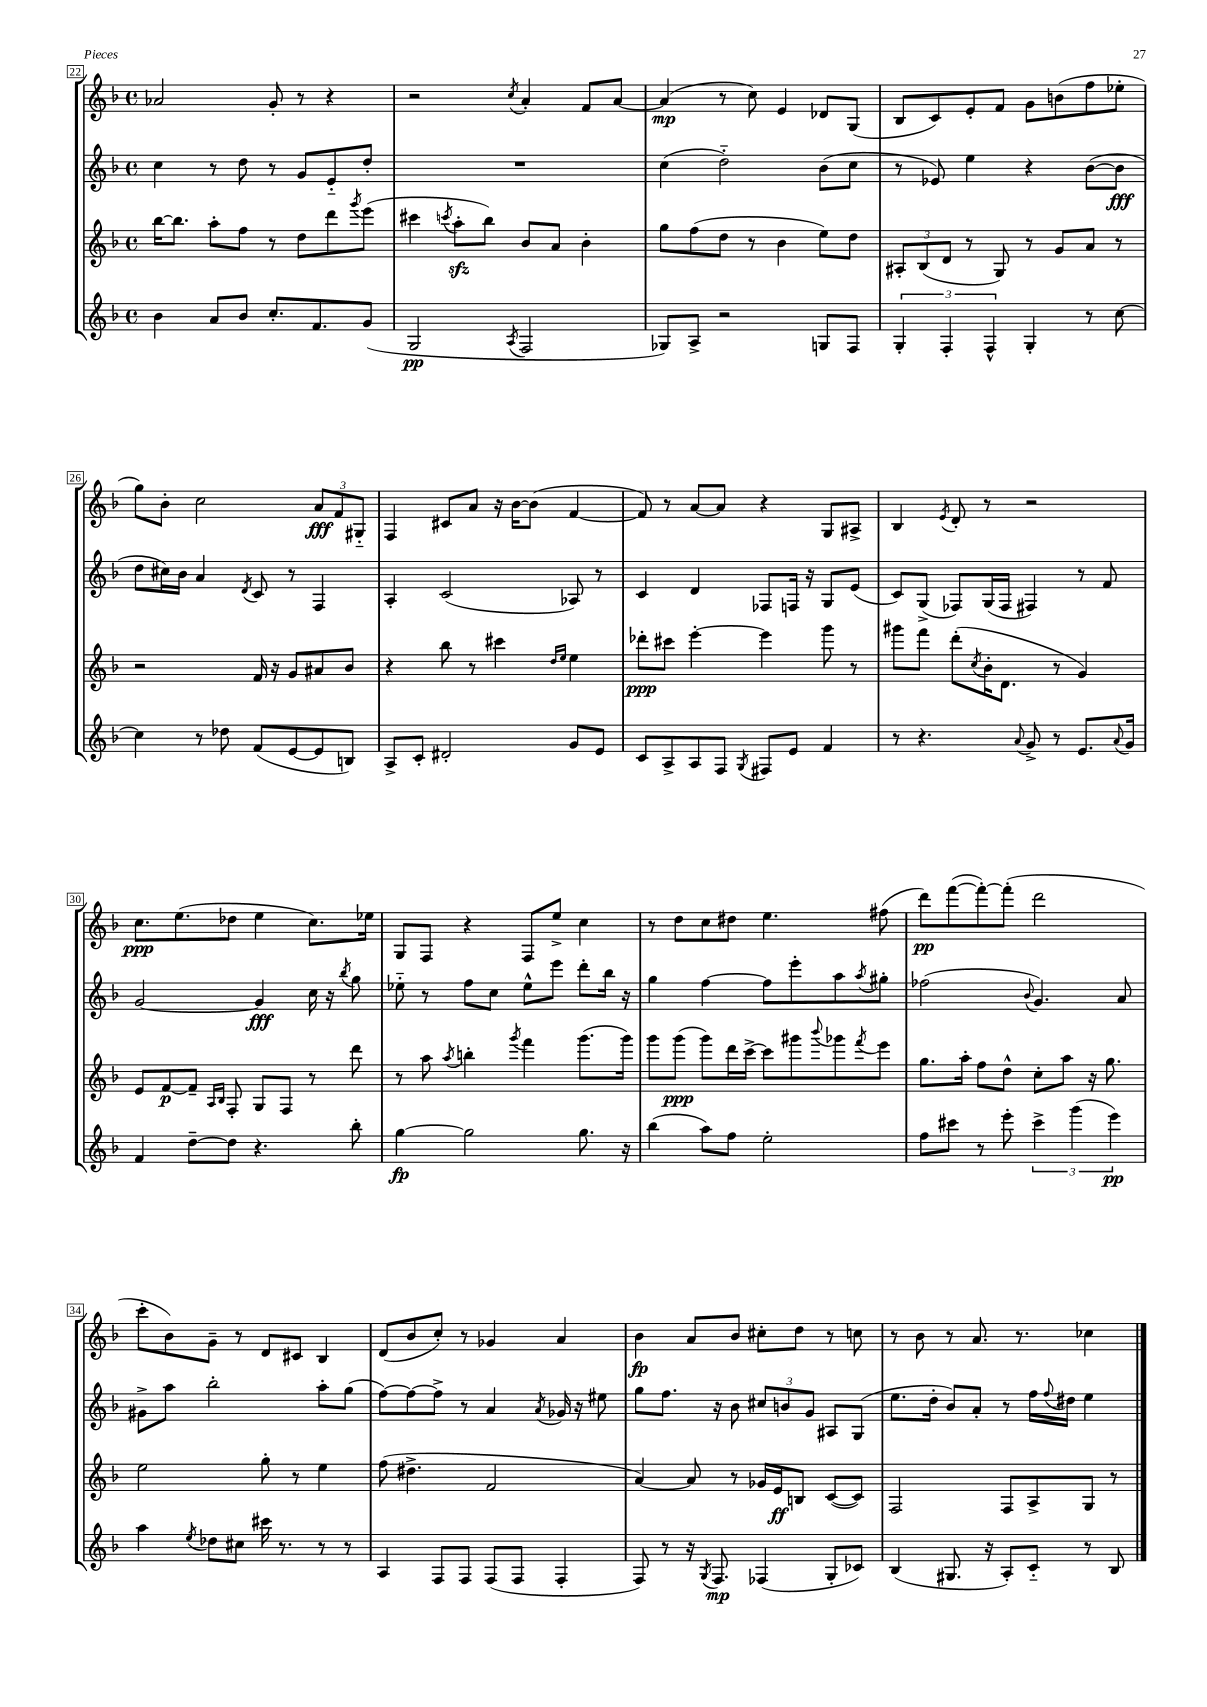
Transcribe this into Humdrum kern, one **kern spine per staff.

**kern	**dynam	**kern	**dynam	**kern	**dynam	**kern	**dynam
*part4	*part4	*part3	*part3	*part2	*part2	*part1	*part1
*staff4	*staff4	*staff3	*staff3	*staff2	*staff2	*staff1	*staff1
*clefG2	*	*clefG2	*	*clefG2	*	*clefG2	*
*k[b-]	*	*k[b-]	*	*k[b-]	*	*k[b-]	*
*M4/4	*	*M4/4	*	*M4/4	*	*M4/4	*
*met(c)	*	*met(c)	*	*met(c)	*	*met(c)	*
=22	=22	=22	=22	=22	=22	=22	=22
4b-\	.	[16bb-\KL	.	4cc\	.	2a-X/	.
.	.	8.bb-\J]	.	.	.	.	.
8a/L	.	8aa'\L	.	8r	.	.	.
8b-/J	.	8ff\J	.	8dd\	.	.	.
8.cc'/L	.	8r	.	8r	.	8g'/	.
.	.	8dd\L	.	8g/L	.	8r	.
8.f/	.	.	.	.	.	.	.
.	.	8ddd\	.	8e/	.	4r	.
.	.	8qggg/	.	.	.	.	.
(8g/J	.	(8eee\J	.	8dd'/J	.	.	.
=23	=23	=23	=23	=23	=23	=23	=23
2G/	pp	4ccc#X\	.	1r	.	2r	.
.	.	8qcccn/	.	.	.	.	.
.	.	8aazz'\L	.	.	.	.	.
.	.	8bb-\J)	.	.	.	.	.
8qA/	.	.	.	.	.	8qcc/	.
2F/	.	8b-/L	.	.	.	4a'/	.
.	.	8a/J	.	.	.	.	.
.	.	4b-'\	.	.	.	8f/L	.
.	.	.	.	.	.	[8a/J	.
=24	=24	=24	=24	=24	=24	=24	=24
8G-X/L)	.	8gg\L	.	(4cc\	.	(4a/]	mp
8A^/J	.	(8ff\	.	.	.	.	.
2r	.	8dd\J	.	2dd\)	.	8r	.
.	.	8r	.	.	.	8cc\)	.
.	.	4b-\	.	.	.	4e/	.
8Gn/L	.	8ee\L)	.	(8b-\L	.	8d-X/L	.
8F/J	.	8dd\J	.	8cc\J	.	(8G/J	.
=25	=25	=25	=25	=25	=25	=25	=25
6G'/	.	12A#X'/L	.	8r	.	8B-/L	.
.	.	(12B-/	.	.	.	.	.
.	.	.	.	8e-X/)	.	8c/)	.
6F'/	.	12d/J	.	.	.	.	.
.	.	8r	.	4ee\	.	8e'/	.
6F^^/	.	.	.	.	.	.	.
.	.	8G/)	.	.	.	8f/J	.
4G'/	.	8r	.	4r	.	8g\L	.
.	.	8g/L	.	.	.	(8bn\	.
8r	.	8a/J	.	([8b-\L	.	8ff\	.
[8cc\	.	8r	.	8b-\J]	fff	8ee-X'\J	.
!!LO:LB:g=z
=26	=26	=26	=26	=26	=26	=26	=26
4cc\]	.	2r	.	8dd\L	.	8gg\L)	.
.	.	.	.	16cc#X\L)	.	8b-'\J	.
.	.	.	.	16b-\JJ	.	.	.
8r	.	.	.	4a/	.	2cc\	.
8dd-X\	.	.	.	.	.	.	.
.	.	.	.	8qd/	.	.	.
(8f/L	.	16f/	.	8c/	.	.	.
.	.	16r	.	.	.	.	.
[8e/	.	8g/L	.	8r	.	.	.
8e/]	.	8a#X/	.	4F/	.	12a/L	fff
.	.	.	.	.	.	12f/	.
8Bn/J)	.	8b-/J	.	.	.	.	.
.	.	.	.	.	.	12G#X/J	.
=27	=27	=27	=27	=27	=27	=27	=27
8A^/L	.	4r	.	4A'/	.	4F/	.
8c'/J	.	.	.	.	.	.	.
2d#X'/	.	8bb-\	.	(2c/	.	8c#X/L	.
.	.	8r	.	.	.	8a/J	.
.	.	4ccc#X\	.	.	.	16r	.
.	.	.	.	.	.	[16b-\KL	.
.	.	.	.	.	.	(8b-\J]	.
.	.	16qqdd/LL	.	.	.	.	.
.	.	16qqee/JJ	.	.	.	.	.
8g/L	.	4ee\	.	8A-X/)	.	[4f/	.
8e/J	.	.	.	8r	.	.	.
=28	=28	=28	=28	=28	=28	=28	=28
8c/L	.	8ddd-X'\L	ppp	4c/	.	8f/])	.
8A^/	.	8ccc#X\J	.	.	.	8r	.
8A/	.	[4eee'\	.	4d/	.	[8a/L	.
8F/J	.	.	.	.	.	8a/J]	.
8qG/	.	.	.	.	.	.	.
8F#X/L	.	4eee\]	.	8F-X/L	.	4r	.
8e/J	.	.	.	16Fn/Jk	.	.	.
.	.	.	.	16r	.	.	.
4f/	.	8ggg\	.	8G/L	.	8G/L	.
.	.	8r	.	(8e/J	.	8A#X^/J	.
=29	=29	=29	=29	=29	=29	=29	=29
8r	.	8ggg#X\L	.	8c/L)	.	4B-/	.
4.r	.	8fff\J	.	(8G^/J	.	.	.
.	.	.	.	.	.	8qe/	.
.	.	(8ddd'\L	.	8F-X/L)	.	8d'/	.
.	.	8qcc/	.	.	.	.	.
.	.	16b-'\K	.	(16G/L	.	8r	.
.	.	8.d\J	.	16F-/JJ	.	.	.
8qqa/	.	.	.	.	.	.	.
8g^/	.	.	.	4F#X/)	.	2r	.
8r	.	8r	.	.	.	.	.
8.e/L	.	4g/)	.	8r	.	.	.
.	.	.	.	8f/	.	.	.
8qqa/	.	.	.	.	.	.	.
16g/Jk	.	.	.	.	.	.	.
!!LO:LB:g=z
=30	=30	=30	=30	=30	=30	=30	=30
4f/	.	8e/L	.	[2g/	.	8.cc\L	ppp
.	.	[8f/	p	.	.	.	.
.	.	.	.	.	.	(8.ee\	.
[8dd~\L	.	8f~/J]	.	.	.	.	.
.	.	16qqA/LL	.	.	.	.	.
.	.	16qqB-/JJ	.	.	.	.	.
8dd\J]	.	8F'/	.	.	.	8dd-X\J	.
4.r	.	8G/L	.	4g/]	fff	4ee\	.
.	.	8F/J	.	.	.	.	.
.	.	8r	.	16cc\	.	8.cc\L)	.
.	.	.	.	16r	.	.	.
.	.	.	.	8qbb-/	.	.	.
8bb-'\	.	8ddd\	.	8gg\	.	.	.
.	.	.	.	.	.	16ee-X\Jk	.
=31	=31	=31	=31	=31	=31	=31	=31
[4gg\	fp	8r	.	8ee-X\	.	8G/L	.
.	.	8aa\	.	8r	.	8F/J	.
.	.	8qaa/	.	.	.	.	.
2gg\]	.	4bbn'\	.	8ff\L	.	4r	.
.	.	.	.	8cc\J	.	.	.
.	.	8qggg/	.	.	.	.	.
.	.	4fff\	.	8ee-^^\L	.	8F/L	.
.	.	.	.	8eee\J	.	8ee^/J	.
8.gg\	.	(8.ggg\L	.	8ddd'\L	.	4cc\	.
.	.	.	.	16bb-\Jk	.	.	.
16r	.	16ggg\Jk)	.	16r	.	.	.
=32	=32	=32	=32	=32	=32	=32	=32
(4bb-\	.	8ggg\L	.	4gg\	.	8r	.
.	.	(8ggg\J	ppp	.	.	8dd\L	.
8aa\L)	.	8ggg\L)	.	[4ff\	.	8cc\	.
8ff\J	.	16ddd\L	.	.	.	8dd#X\J	.
.	.	[16ccc^\JJ	.	.	.	.	.
2ee'\	.	8ccc\L]	.	8ff\L]	.	4.ee\	.
.	.	8ggg#X\	.	8eee'\	.	.	.
.	.	8qqbbb-/	.	.	.	.	.
.	.	8ggg-X\	.	8aa\	.	.	.
.	.	8qfff/	.	8qaa/	.	.	.
.	.	8eee\J	.	8gg#X'\J	.	(8ff#X\	.
=33	=33	=33	=33	=33	=33	=33	=33
8ff\L	.	8.gg\L	.	(2ff-X\	.	8ddd\L)	pp
8ccc#X\J	.	.	.	.	.	([8fff\	.
.	.	16aa'\Jk	.	.	.	.	.
8r	.	8ff\L	.	.	.	8fff'\_)	.
8eee'\	.	8dd^^\J	.	.	.	(8fff'\J]	.
.	.	.	.	8qqb-/	.	.	.
6ccc#^\	.	8cc'\L	.	4.g/)	.	2ddd\	.
.	.	8aa\J	.	.	.	.	.
(6ggg\	.	.	.	.	.	.	.
.	.	16r	.	.	.	.	.
.	.	8.gg\	.	.	.	.	.
6eee\)	pp	.	.	.	.	.	.
.	.	.	.	8a/	.	.	.
!!LO:LB:g=z
=34	=34	=34	=34	=34	=34	=34	=34
4aa\	.	2ee\	.	8g#X^\L	.	8ccc'\L	.
.	.	.	.	8aa\J	.	8b-\)	.
8qee/	.	.	.	.	.	.	.
8dd-X\L	.	.	.	2bb-'\	.	8g~\J	.
8cc#X\J	.	.	.	.	.	8r	.
16ccc#X\	.	8gg'\	.	.	.	8d/L	.
8.r	.	.	.	.	.	.	.
.	.	8r	.	.	.	8c#X/J	.
8r	.	4ee\	.	8aa'\L	.	4B-/	.
8r	.	.	.	(8gg\J	.	.	.
=35	=35	=35	=35	=35	=35	=35	=35
4A/	.	(8ff\	.	[8ff\L)	.	(8d/L	.
.	.	4.dd#X^\	.	8ff\_	.	8b-/	.
8F/L	.	.	.	8ff^\J]	.	8cc'/J)	.
8F/J	.	.	.	8r	.	8r	.
(8F/L	.	2f/	.	4a/	.	4g-X/	.
8F/J	.	.	.	.	.	.	.
.	.	.	.	8qa/	.	.	.
4F'/	.	.	.	16g-X/	.	4a/	.
.	.	.	.	16r	.	.	.
.	.	.	.	8ee#X\	.	.	.
=36	=36	=36	=36	=36	=36	=36	=36
8F/)	.	[4a/)	.	8gg\L	.	4b-\	fp
8r	.	.	.	8.ff\J	.	.	.
16r	.	8a/]	.	.	.	8a/L	.
8qG/	.	.	.	.	.	.	.
8.F/	mp	.	.	16r	.	.	.
.	.	8r	.	8b-\	.	8b-/J	.
(4F-X/	.	16g-X/LL	.	12cc#X/L	.	8cc#X'\L	.
.	.	16e/J	ff	.	.	.	.
.	.	.	.	12bn/	.	.	.
.	.	8Bn/J	.	.	.	8dd\J	.
.	.	.	.	12g/J	.	.	.
8G'/L	.	([8c/L	.	8A#X/L	.	8r	.
8c-X/J)	.	8c/J])	.	(8G/J	.	8ccn\	.
=37	=37	=37	=37	=37	=37	=37	=37
(4B-/	.	2F/	.	8.ee\L	.	8r	.
.	.	.	.	.	.	8b-\	.
.	.	.	.	16dd'\Jk	.	.	.
8.G#X/	.	.	.	8b-/L)	.	8r	.
.	.	.	.	8a'/J	.	8.a/	.
16r	.	.	.	.	.	.	.
8A'/L)	.	8F/L	.	8r	.	.	.
.	.	.	.	.	.	8.r	.
8c/J	.	8A^/	.	16ff\LL	.	.	.
.	.	.	.	8qqff/	.	.	.
.	.	.	.	16dd#X\JJ	.	.	.
8r	.	8G/J	.	4ee\	.	4cc-X\	.
8B-/	.	8r	.	.	.	.	.
==	==	==	==	==	==	==	==
*-	*-	*-	*-	*-	*-	*-	*-
